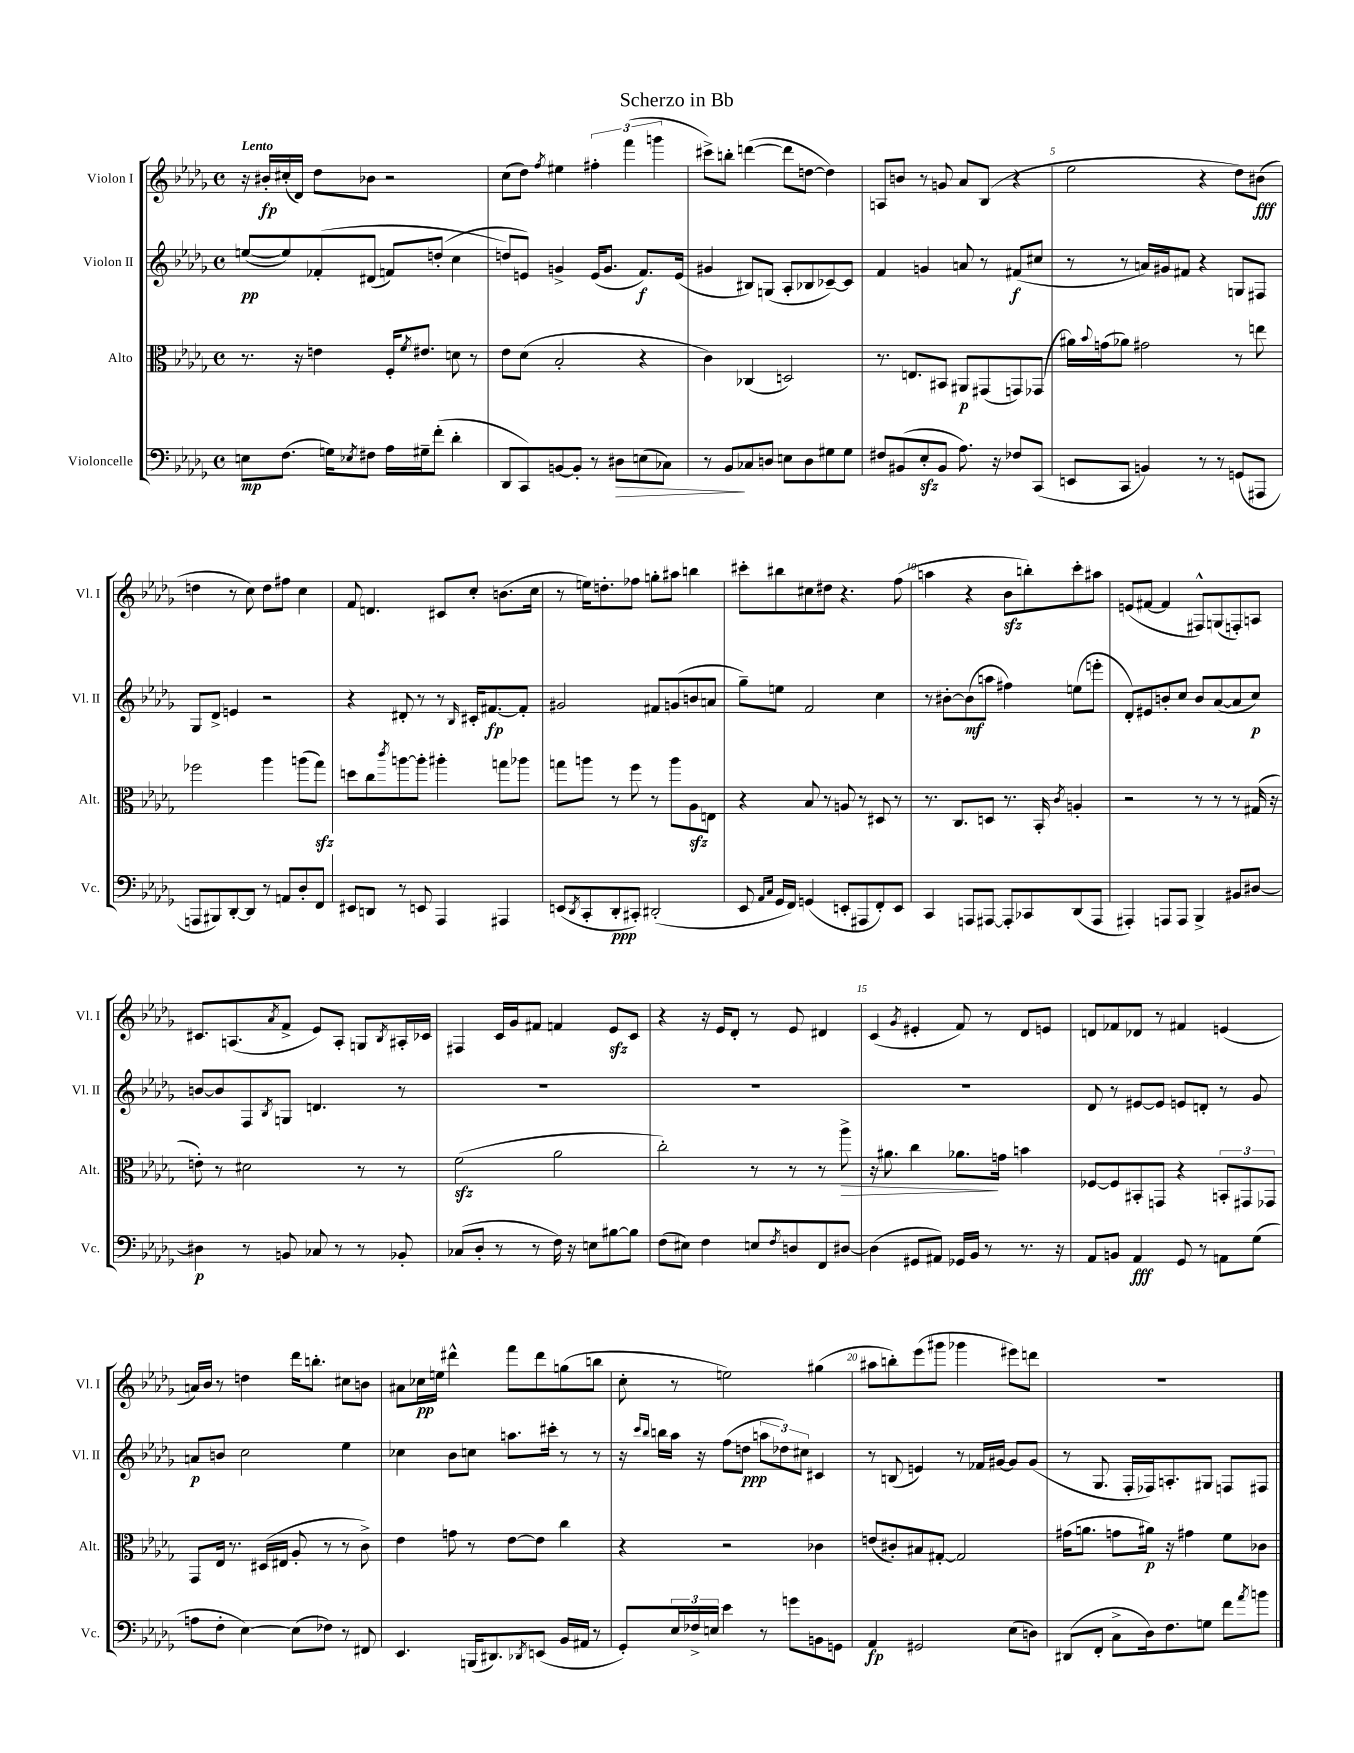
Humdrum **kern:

**kern	**kern	**kern	**kern
*staff4	*staff3	*staff2	*staff1
*clefF4	*clefC3	*clefG2	*clefG2
*k[b-e-a-d-g-]	*k[b-e-a-d-g-]	*k[b-e-a-d-g-]	*k[b-e-a-d-g-]
*M4/4	*M4/4	*M4/4	*M4/4
*met(c)	*met(c)	*met(c)	*met(c)
8E\L	8.r	([8ee/L	16r
.	.	.	16b#'/LL
(8.F\J	.	8ee/])	(16cc#'/
.	16r	.	16d-/JJ)
.	4e\	&(8f-'/	8dd-\L
16G\LK)	.	.	.
8qE-/	.	.	.
8F#\J	.	(8d#/J	8b-\J
16A-\LL	16F'/LK	8f/L)	2r
.	8qf/	.	.
16G#~\J	8.e#/J	.	.
(8f'\J	.	(8dd'/J	.
4d-'\	8d\	4cc\	.
.	8r	.	.
=	=	=	=
8DD-/L	8e-\L	8dd/L&)	(8cc\L
8CC/)	(8d-\J	8e/J)	8dd-\J)
.	.	.	8qff/
[8BB/	2B-'/	4g^/	4ee#\
8BB'/]J	.	.	.
8r	.	(16e/LK	6ff#'\
.	.	8.g/J	.
8D#\L	.	.	.
.	.	.	(6fff\
(8E\	4r	8.f/L)	.
.	.	.	6ggg\
8C-\J)	.	.	.
.	.	(16e/Jk	.
=	=	=	=
8r	4c\)	4g#/	8ccc#^\L)
8BB-/L	.	.	8bb'\J
8C-/	(4C-/	8B#/L)	([4ddd\
8D/J	.	(8G/J	.
8E\L	2D/)	8A-'/L	8ddd\]L
8D\	.	8B-/	[8dd\J
8G#\	.	[8c-~/)	4dd\])
8G#\J	.	8c-/]J	.
=	=	=	=
8F#/L	8.r	4f/	8A/L
(8BB#/	.	.	8b/J
.	8.E/L	.	.
8E-'/	.	4g/	8r
8BB#/J	8BB#/J	.	8g/
8.A-\)	8AA#/L	8a/	8a-/L
.	(8GG#/	8r	(8B-/J
16r	.	.	.
8F-/L	8GG/)	(8f#/L	4r
(8CC/J	(8GG-/J	8cc#/J	.
=	=	=	=
8EE/L	16a#\LL)	8r	2ee-\
.	8qqb-/	.	.
.	(16g\J	.	.
8CC/J	8a-\J)	8r	.
4BB/)	2g#\	16a/LL)	.
.	.	16g#/J	.
.	.	8f#/J	.
8r	.	4r	4r
8r	.	.	.
(8GG/L	8r	8G/L	8dd-\L)
8AAA#/J	8ee\	8F#/J	(8b#\J
=	=	=	=
8AAA/L	2ff-\	8G-/L	4dd\
8BBB#/)	.	8d-^/J	.
[8DD-'/	.	4e/	8r
8DD-/]J	.	.	8cc\)
8r	4aa-\	2r	8dd\L
8AA/L	.	.	8ff#\J
8D-'/	(8aa\L	.	4cc\
8FF/J	8gg-\J)	.	.
=	=	=	=
8EE#/L	8dd\L	4r	8f/
8DD/J	8cc\	.	4.d/
.	8qccc/	.	.
8r	[8aa\	8d#'/	.
8EE/	8aa'\]J	8r	.
4AAA-/	4aa#'\	8r	8c#/L
.	.	16qqB-/	.
.	.	16c#'/LK	8cc'/J
.	.	[8.f#/	.
4AAA#/	8gg\L	.	(8.b\L
.	8aa-\J	8f#'/]J	.
.	.	.	16cc\Jk
=	=	=	=
(8EE/L	8gg\L	2g#/	8r
8qDD-/	.	.	.
8CC'/	8aa\J	.	16ee\LK)
.	.	.	8.dd'\
8DD-'/	8r	.	.
8CC#'/J)	8ff\	.	8ff-\J
(2DD#'/	8r	8f#/L	8gg'\L
.	8aa\L	(8g/	8aa#\J
.	8A-\	8b/	4bb\
.	8E\J	8a/J	.
=	=	=	=
8EE-/	4r	8gg-~\L)	8ccc#'\L
16qqAA-/LL	.	.	.
16qqC/JJ	.	.	.
16GG-/LL	.	8ee\J	8bb#\
16FF/JJ)	.	.	.
(4GG/	8B-/	2f/	8cc#\
.	8r	.	8dd#\J
8EE'/L	8A/	.	4.r
8AAA#/	8r	.	.
8FF'/)	8D#/	4cc\	.
8EE/J	8r	.	(8ff\
=	=	=	=
4CC/	8.r	8r	4aa\
.	.	[8b#'\L	.
.	8.C/L	.	.
8AAA/L	.	(8b#\]	4r
[8AAA#/J	8D/J	8aa\J	.
8AAA#'/]L	8.r	4ff#\)	8b-\L
8CC-/	.	.	8bb'\)
.	16BB-'/	.	.
.	8qc/	.	.
(8DD-/	4A'/	(8ee\L	8ccc'\
8AAA#/J	.	8eee'\J	8aa#\J
=	=	=	=
4AAA#'/)	2r	8d-'/L)	(8e/L
.	.	8e#/	[8f#/J
8AAA/L	.	8b'/	4f#/]
8AAA/J	.	8cc/J	.
4BBB-^/	8r	8b/L	8F#^^/L)
.	8r	([8a-/	(8G/
8BB#/L	8r	8a-/]	8F'/)
[8D#/J	(16G#/	8cc/J)	8A/J
.	16r	.	.
=	=	=	=
4D#\]	8e'\)	[8b/L	8.c#/L
.	8r	8b/]	.
.	.	.	(8.A/
8r	2d#\	8F/	.
.	.	8qB-/	8qa-/
8BB/	.	8G/J	8f^/J
8C-/	.	4.d/	8e-/L)
8r	.	.	8A'/J
8r	8r	.	8G/L
.	.	.	8qB-/
8BB-'/	8r	8r	16A#'/L
.	.	.	16c-/JJ
=	=	=	=
(8C-/L	(2f\	1r	4F#/
8D-'/J	.	.	.
8r	.	.	16c/LL
.	.	.	16g-/J
8r	.	.	8f#/J
16F\)	2a-\	.	4f/
16r	.	.	.
8E\L	.	.	.
[8B#\	.	.	8e-/L
8B#\]J	.	.	8c/J
=	=	=	=
(8F\L	2cc'\)	1r	4r
8E#\J)	.	.	.
4F\	.	.	16r
.	.	.	16e-/LK
.	.	.	8d-'/J
8E/L	8r	.	8r
8qF/	.	.	.
8D/	8r	.	8e-/
8FF/	8r	.	4d#/
[8D#/J	8aa-^\	.	.
=	=	=	=
(4D#\]	16r	1r	(4c/
.	8.a#\	.	.
.	.	.	8qg-/
8GG#/L	4cc\	.	4e#'/
8AA#/J)	.	.	.
16GG-/LL	8.a-\L	.	8f/)
16BB-/JJ	.	.	.
8r	.	.	8r
.	16g\Jk	.	.
8.r	4b\	.	8d-/L
.	.	.	8e/J
16r	.	.	.
=	=	=	=
8AA-/L	[8F-/L	8d-/	8d/L
8BB/J	8F-/]	8r	8f-/
4AA-/	8BB#'/	[8e#/L	8d-/J
.	8GG/J	8e#/]J	8r
8GG-/	4r	8e/L	4f#/
8r	.	8d'/J	.
8AA\L	12BB'/L	8r	(4e/
.	12GG#/	.	.
(8G-\J	.	8g-/	.
.	12GG-/J	.	.
=	=	=	=
8A\L	8GG-/L	8a/L	16a/LL)
.	.	.	16b-/JJ
8F'\J	16E-/Jk	8b/J	8r
.	8.r	.	.
[4E-\)	.	2cc\	4dd\
.	(16D#/LL	.	.
.	16E#/JJ	.	.
(8E-\]L	8A-'/	.	16ddd-\LK
.	.	.	8.bb'\J
8F-\J)	8r	.	.
8r	8r	4ee-\	8cc#\L
8FF#/	8c^\)	.	8b\J
=	=	=	=
4.EE-/	4e-\	4cc-\	8a#\L
.	.	.	16cc-\L
.	.	.	16ee\JJ
.	8g\	8b-\L	4ddd#^^\
(16BBB/LK	8r	8cc\J	.
8.DD#/)	.	.	.
.	[8e-\L	8.aa\L	8fff\L
8qDD-/	.	.	.
(8EE/J	8e-\]J	.	8ddd#\
.	.	16ccc#'\Jk	.
16BB-/LL	4cc\	8r	(8gg\
16AA#/JJ	.	.	.
8r	.	8r	8bb\J
=	=	=	=
8GG-'/L)	4r	16r	8cc'\
.	.	16qqccc/LL	.
.	.	16qqbb-/JJ	.
.	.	16bb\LL	.
24E-/L	.	16aa-\JJ	8r
24F-^/	.	.	.
.	.	16r	.
24E/JJ	.	.	.
4e-\	2r	(8ff\L	2ee\)
.	.	8dd\J	.
8r	.	12aa\L	.
.	.	12dd-\)	.
8g\L	.	.	.
.	.	12cc#\J	.
8BB\	4c-\	4c#/	(4gg#\
8GG\J	.	.	.
=	=	=	=
4AA-/	(8e/L	8r	8aa#\L
.	8c#'/)	(8B/	8bb'\)
2GG#/	8B#/	4e/)	(8eee-\
.	[8G#'/J	.	8ggg#\J
.	2G#/]	8r	4ggg-\
.	.	16f-/LL	.
.	.	[16g#/JJ	.
(8E-\L	.	8g#/]L	8eee#\L)
8D\J)	.	(8g#/J	8ddd\J
=	=	=	=
(8DD#/L	(16g#\LK	8r	1r
.	8.a\J	.	.
8FF'/J	.	8.G-/	.
8C^\L	8g\L	.	.
.	.	16F'/LL	.
16D-\k)	16a#\Jk)	16F-/J)	.
8.F\	16r	8.A'/	.
.	4g#\	.	.
8G\J	.	8G#/J	.
8f\L	8f\L	8F/L	.
8qa-/	.	.	.
8b\J	8c-\J	8F#/J	.
==	==	==	==
*-	*-	*-	*-
